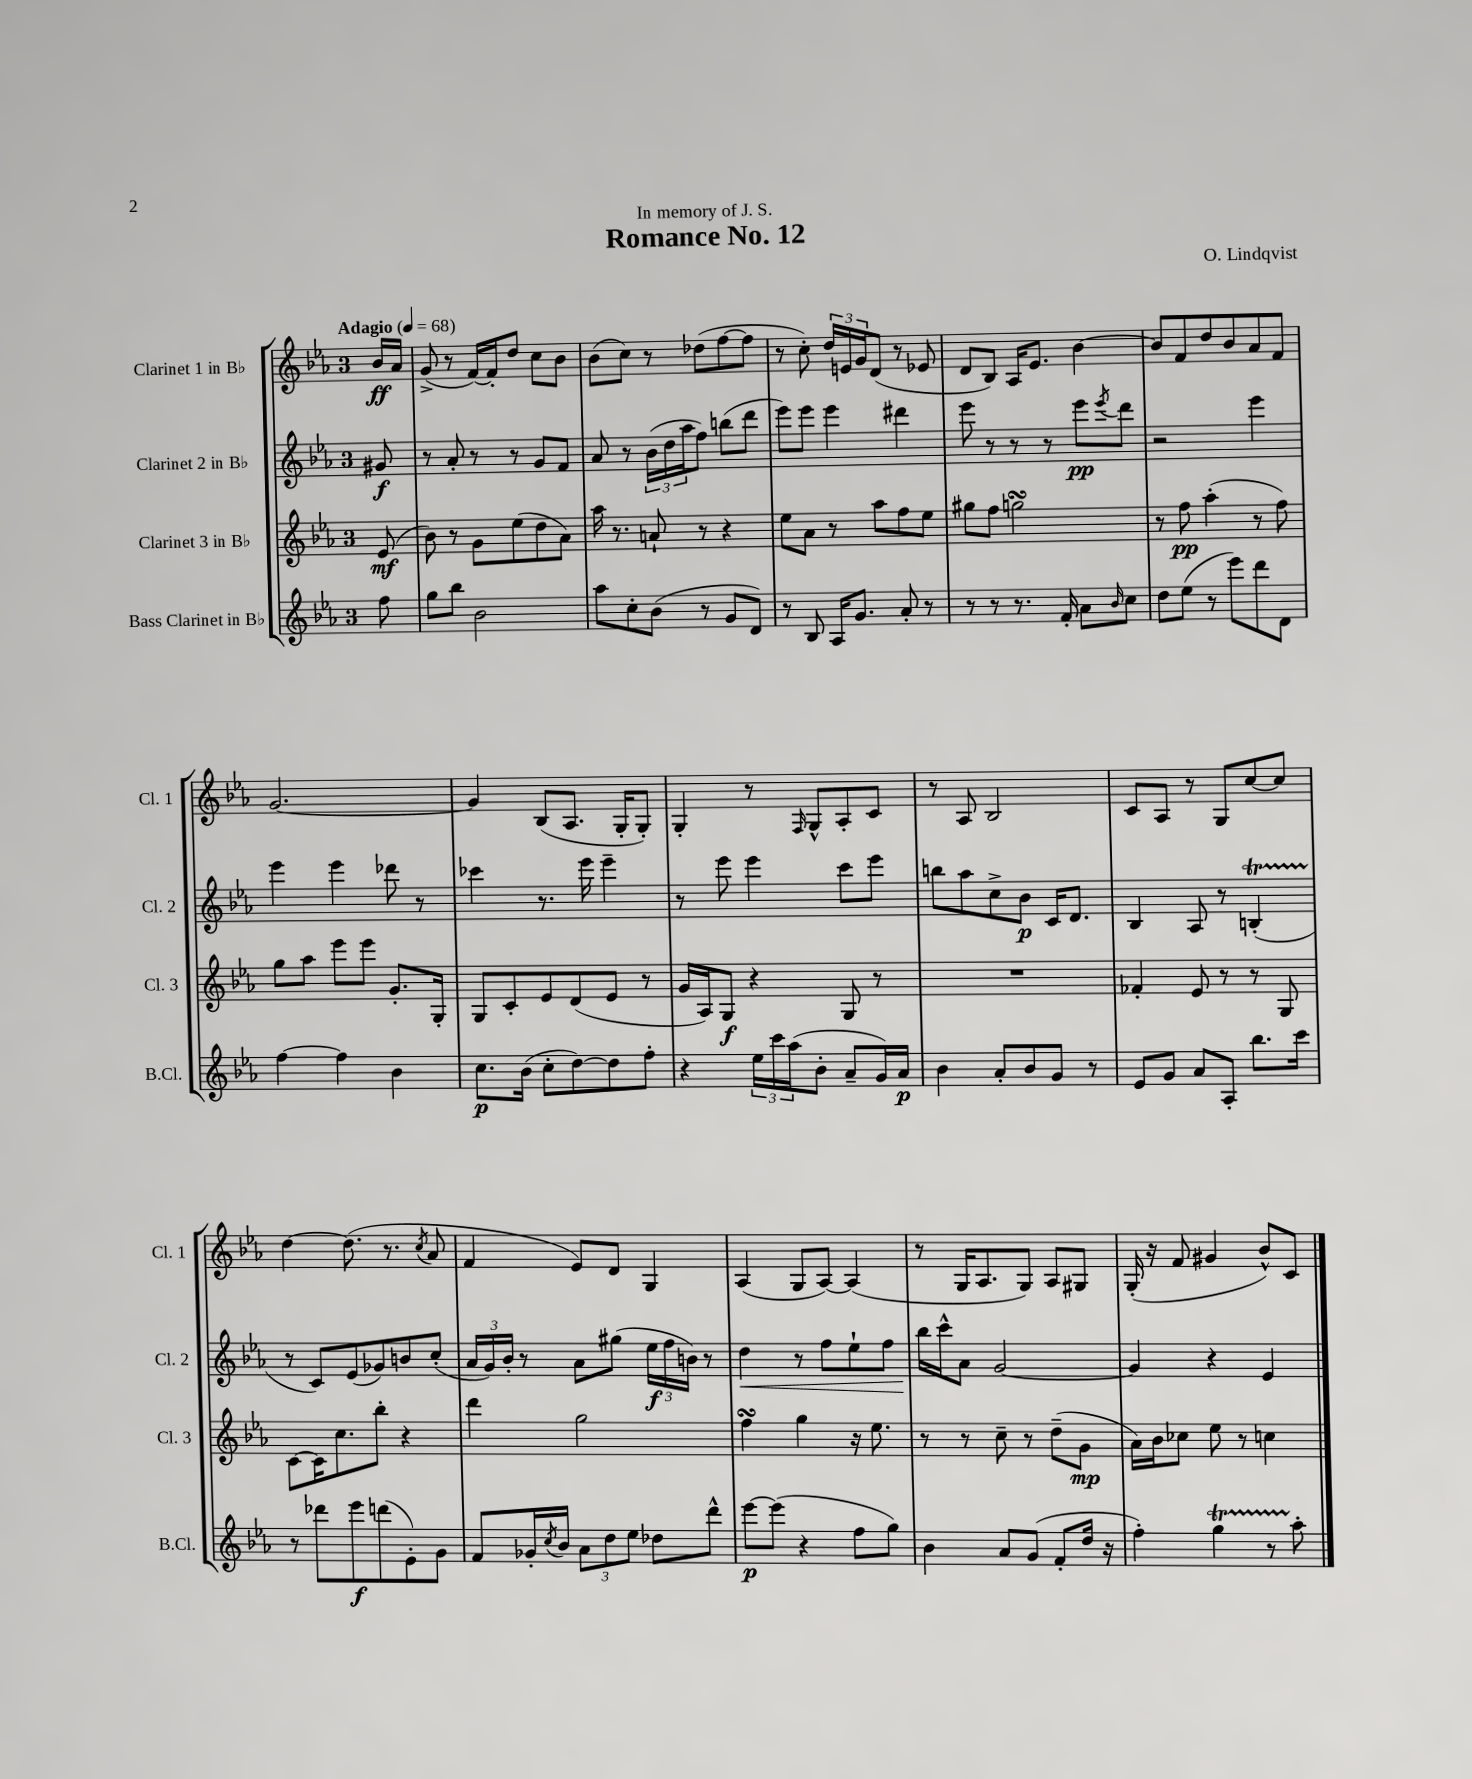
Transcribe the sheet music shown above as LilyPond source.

\header { title = "Romance No. 12" composer = "O. Lindqvist" dedication = "In memory of J. S." }
<<
\new StaffGroup <<
\new Staff = "s0" \with { instrumentName = "Clarinet 1 in Bb" shortInstrumentName = "Cl. 1" } {
    \clef treble \key ees \major \once \override Staff.TimeSignature.style = #'single-digit \time 3/4 \partial 8 \tempo "Adagio" 4 = 68
    bes'16\ff aes'16 |
    g'8->( r8 f'16~) f'16-. d''8 c''8 bes'8 |
    bes'8( c''8) r8 des''8( f''8~ f''8 |
    r8 c''8-.) \tuplet 3/2 { d''16 e'16 g'16 } d'8( r8 ees'8 |
    d'8 bes8) aes16 ees'8. bes'4~ |
    bes'8 f'8 d''8 bes'8 aes'8 f'8 |
    g'2.~ |
    g'4 bes8( aes8. g16-. g8-.) |
    g4-. r8 \grace { f16 } g8-^ aes8-. c'8 |
    r8 aes8 bes2 |
    c'8 aes8 r8 g8 c''8~ c''8 |
    d''4~ d''8.( r8. \acciaccatura { c''8 } aes'8 |
    f'4 ees'8) d'8 g4 |
    aes4( g8 aes8~) aes4( |
    r8 g16 aes8. g8) aes8 gis8 |
    g16-.( r16 f'8 gis'4 bes'8-^) c'8 \bar "|." |
}
\new Staff = "s1" \with { instrumentName = "Clarinet 2 in Bb" shortInstrumentName = "Cl. 2" } {
    \clef treble \key ees \major \once \override Staff.TimeSignature.style = #'single-digit \time 3/4 \partial 8
    gis'8\f |
    r8 aes'8-. r8 r8 g'8 f'8 |
    aes'8 r8 \tuplet 3/2 { bes'16( d''16 aes''16 } f''8) b''8( d'''8 |
    ees'''8) ees'''8 ees'''4 dis'''4 |
    ees'''8 r8 r8 r8 ees'''8\pp \acciaccatura { ees'''8 } d'''8 |
    r2 ees'''4 |
    ees'''4 ees'''4 des'''8 r8 |
    ces'''4 r8. ees'''16 ees'''4-- |
    r8 ees'''8 ees'''4 c'''8 ees'''8 |
    b''8 aes''8 c''8-> bes'8\p c'16 d'8. |
    bes4 aes8 r8 b4-.\startTrillSpan( |
    r8\stopTrillSpan c'8) ees'8( ges'8) b'8 c''8-.( |
    \tuplet 3/2 { aes'16 g'16) bes'16-. } r8 aes'8 gis''8( \tuplet 3/2 { ees''16\f f''16 b'16) } r8 |
    d''4\< r8 f''8 ees''8-! f''8 |
    bes''16\! c'''16-^ aes'8 g'2~ |
    g'4 r4 ees'4 \bar "|." |
}
\new Staff = "s2" \with { instrumentName = "Clarinet 3 in Bb" shortInstrumentName = "Cl. 3" } {
    \clef treble \key ees \major \once \override Staff.TimeSignature.style = #'single-digit \time 3/4 \partial 8
    ees'8\mf( |
    bes'8) r8 g'8 ees''8( d''8 aes'8) |
    aes''16 r8. a'8-! r8 r4 |
    ees''8 aes'8 r8 aes''8 f''8 ees''8 |
    gis''8 f''8 g''2\turn |
    r8 f''8\pp aes''4-.( r8 f''8) |
    g''8 aes''8 ees'''8 ees'''8 g'8.-. g16-. |
    g8 c'8-. ees'8 d'8( ees'8 r8 |
    g'16 aes16) g8\f r4 g8 r8 |
    R2. |
    fes'4-. ees'8 r8 r8 g8 |
    c'8~ c'16 c''8. bes''8-. r4 |
    d'''4 g''2 |
    f''4\turn g''4 r16 ees''8. |
    r8 r8 c''8-- r8 d''8--( g'8\mp |
    aes'16) bes'16 ces''8 ees''8 r8 c''4 \bar "|." |
}
\new Staff = "s3" \with { instrumentName = "Bass Clarinet in Bb" shortInstrumentName = "B.Cl." } {
    \clef treble \key ees \major \once \override Staff.TimeSignature.style = #'single-digit \time 3/4 \partial 8
    f''8 |
    g''8 bes''8 bes'2 |
    aes''8 c''8-. bes'8( r8 g'8 d'8) |
    r8 bes8 aes16 g'8. aes'8-. r8 |
    r8 r8 r8. f'16-. aes'8 \grace { bes'16 } c''8 |
    d''8 ees''8( r8 ees'''8) d'''8 d'8 |
    f''4~ f''4 bes'4 |
    c''8.\p bes'16( c''8-. d''8~) d''8 f''8-. |
    r4 \tuplet 3/2 { ees''16 c'''16 aes''16( } bes'8-. aes'8-- g'16) aes'16\p |
    bes'4 aes'8-. bes'8 g'8 r8 |
    ees'8 g'8 aes'8 aes8-. bes''8. c'''16 |
    r8 des'''8 ees'''8\f d'''8( ees'8-.) g'8 |
    f'8 ges'16-. \acciaccatura { c''8 } bes'16 \tuplet 3/2 { aes'8 d''8 ees''8 } des''8 d'''8-^ |
    ees'''8~\p ees'''8( r4 f''8 g''8) |
    bes'4 aes'8 g'8( f'8-. d''16 r16 |
    f''4-.) g''4\startTrillSpan r8 aes''8-.\stopTrillSpan \bar "|." |
}
>>
>>
\layout { \context { \Score \remove "Bar_number_engraver" } }
